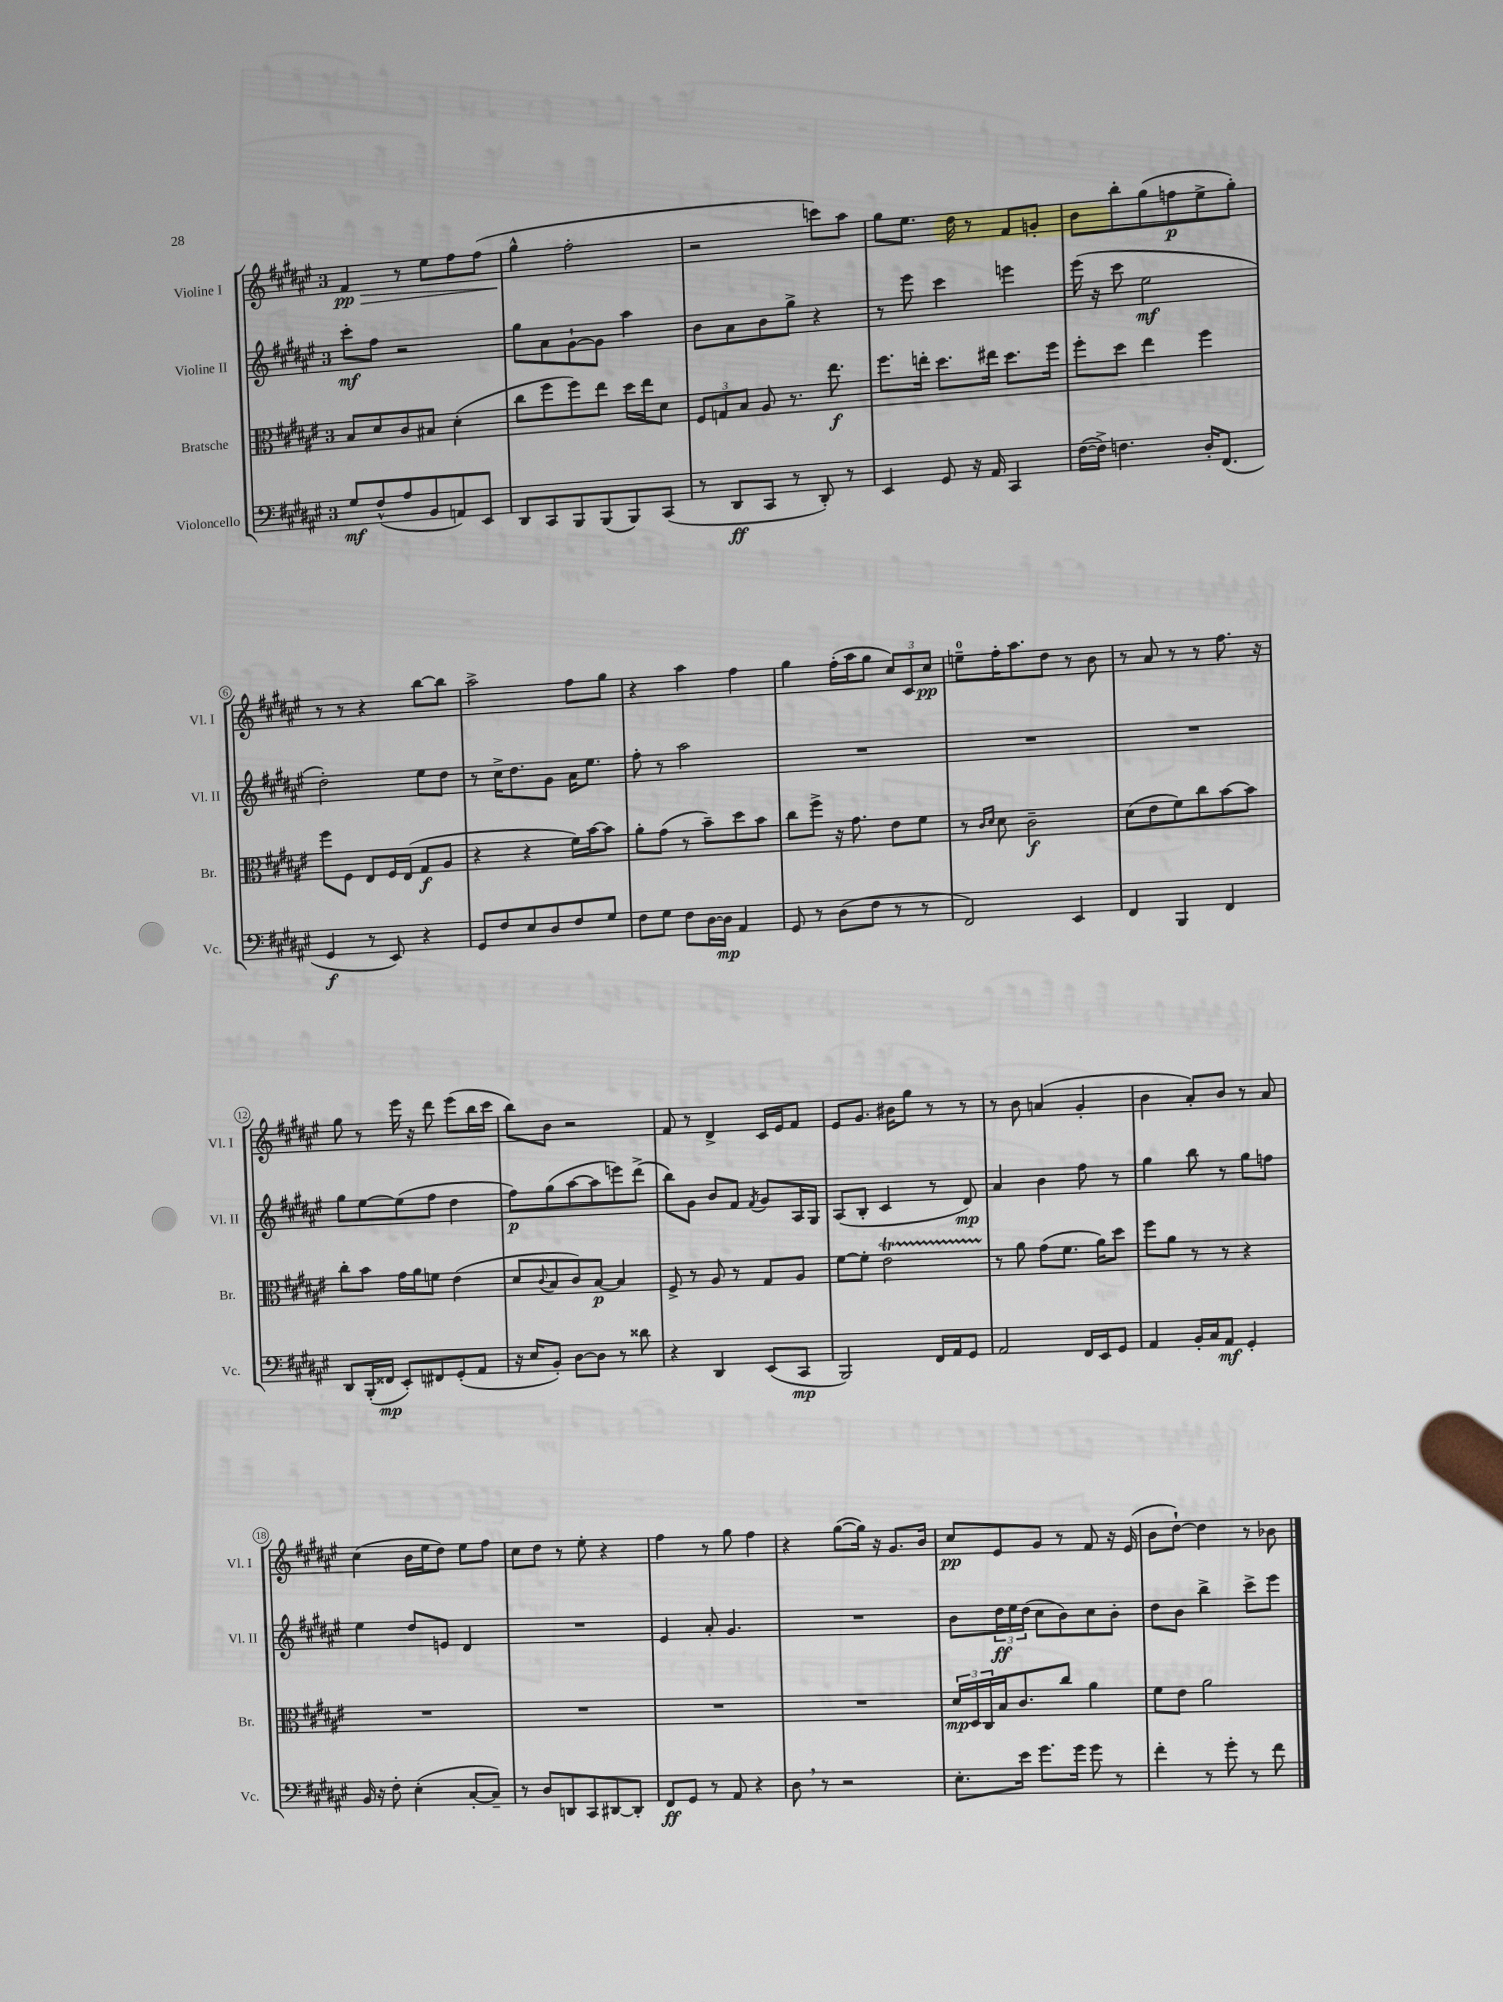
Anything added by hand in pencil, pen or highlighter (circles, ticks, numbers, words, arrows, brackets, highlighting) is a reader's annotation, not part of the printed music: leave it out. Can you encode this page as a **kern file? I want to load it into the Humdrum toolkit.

**kern	**dynam	**kern	**dynam	**kern	**dynam	**kern	**dynam
*part4	*part4	*part3	*part3	*part2	*part2	*part1	*part1
*staff4	*staff4	*staff3	*staff3	*staff2	*staff2	*staff1	*staff1
*I"Violoncello	*	*I"Bratsche	*	*I"Violine II	*	*I"Violine I	*
*I'Vc.	*	*I'Br.	*	*I'Vl. II	*	*I'Vl. I	*
*clefF4	*	*clefC3	*	*clefG2	*	*clefG2	*
*k[f#c#g#d#a#e#]	*	*k[f#c#g#d#a#e#]	*	*k[f#c#g#d#a#e#]	*	*k[f#c#g#d#a#e#]	*
*M3/4	*	*M3/4	*	*M3/4	*	*M3/4	*
=1	=1	=1	=1	=1	=1	=1	=1
!	!	!	!	!	!	!	!LO:HP:b
8G#/L	mf	8B/L	.	8ccc#'\L	mf	4f#/	> pp
(8F#^^/	.	8d#/	.	8ff#\J	.	.	.
8A#/	.	8c#/	.	2r	.	8r	.
8BB/	.	8B#X/J	.	.	.	8ee#\L	.
8AAn/)	.	(4d#'\	.	.	.	8ff#\	.
8EE#/J	.	.	.	.	.	(8ff#\J	.
=2	=2	=2	=2	=2	=2	=2	=2
8DD#/L	.	8cc#\L	.	8gg#\L	.	4gg#^^\	.
8CC#/	.	8ff#\	.	8a#\	.	.	.
8BBB/	.	8ff#\)	.	[8g#`\	.	2ff#'\	]
(8BBB/	.	8ee#\J	.	8g#\J]	.	.	.
8BBB/)	.	16dd#\LL	.	4aa#\	.	.	.
.	.	16ee#\J	.	.	.	.	.
(8CC#/J	.	8d#\J	.	.	.	.	.
=3	=3	=3	=3	=3	=3	=3	=3
8r	.	12F#/L	.	8b\L	.	2r	.
.	.	12Gn/	.	.	.	.	.
8DD#/L	ff	.	.	8a#\	.	.	.
.	.	12B/J	.	.	.	.	.
8CC#/J	.	8A#/	.	8b\	.	.	.
8r	.	8.r	.	8gg#^\J	.	.	.
8DD#'/)	.	.	.	4r	.	8cccn\L)	.
.	.	8.ee#\	f	.	.	.	.
8r	.	.	.	.	.	8aa#\J	.
=4	=4	=4	=4	=4	=4	=4	=4
4EE#/	.	8.ff#\L	.	8r	.	8gg#\L	.
.	.	.	.	8eee#\	.	8.ee#\J	.
.	.	16een'\Jk	.	.	.	.	.
8GG#/	.	8.dd#\L	.	4ccc#\	.	.	.
.	.	.	.	.	.	16dd#\	.
16r	.	.	.	.	.	8r	.
16AA#/	.	16ee#X\Jk	.	.	.	.	.
4CC#/	.	8.dd#\L	.	4eeen\	.	8f#/L	.
.	.	.	.	.	.	8gn'/J	.
.	.	16ff#\Jk	.	.	.	.	.
=5	=5	=5	=5	=5	=5	=5	=5
([16F#\LL	.	8ff#'\L	.	(16eee#\	.	8b\L	.
16F#^\JJ])	.	.	.	16r	.	.	.
4.Fn\	.	8dd#\J	.	8ccc#\	.	8bb'\	.
.	.	4ee#\	.	2ee#\	mf	(8gg#\	.
.	.	.	.	.	.	8ffn\	p
16D#'/KL	.	4ff#\	.	.	.	8ee#^\	.
(8.FF#/J	.	.	.	.	.	.	.
.	.	.	.	.	.	8gg#'\J)	.
!!LO:LB:g=z
=6	=6	=6	=6	=6	=6	=6	=6
4GG#/	f	8ff#\L	.	2dd#'\)	.	8r	.
.	.	8F#\J	.	.	.	8r	.
8r	.	8E#/L	.	.	.	4r	.
8EE#/)	.	16F#/L	.	.	.	.	.
.	.	(16E#/JJ	.	.	.	.	.
4r	.	8G#/L	f	8ee#\L	.	[8bb\L	.
.	.	8A#/J	.	8dd#\J	.	8bb\J]	.
=7	=7	=7	=7	=7	=7	=7	=7
8GG#/L	.	4r	.	8r	.	2aa#^\	.
8F#/	.	.	.	16cc#^\KL	.	.	.
.	.	.	.	8.dd#\	.	.	.
8E#/	.	4r	.	.	.	.	.
8D#/	.	.	.	8g#\J	.	.	.
8F#/	.	16f#\LL)	.	16a#\KL	.	8ff#\L	.
.	.	[16b\J	.	8.ee#\J	.	.	.
8G#/J	.	8b\J]	.	.	.	8gg#\J	.
=8	=8	=8	=8	=8	=8	=8	=8
8F#\L	.	8a#'\L	.	8ff#'\	.	4r	.
8G#\J	.	(8g#\J	.	8r	.	.	.
8F#\L	.	8r	.	2aa#\	.	4aa#\	.
[16D#\L	.	8b~\L)	.	.	.	.	.
16D#\JJ]	mp	.	.	.	.	.	.
4AA#/	.	8dd#\	.	.	.	4ff#\	.
.	.	8b\J	.	.	.	.	.
=9	=9	=9	=9	=9	=9	=9	=9
8GG#/	.	8cc#\L	.	2.r	.	4gg#\	.
8r	.	8ff#^\J	.	.	.	.	.
(8D#\L	.	16r	.	.	.	(16ff#'\LL	.
.	.	8.g#\	.	.	.	16aa#\J	.
8F#\J	.	.	.	.	.	8gg#\J	.
8r	.	8e#\L	.	.	.	12cc#/L)	.
.	.	.	.	.	.	12c#/	.
8r	.	8f#\J	.	.	.	.	.
.	.	.	.	.	.	12cc#/J	pp
=10	=10	=10	=10	=10	=10	=10	=10
2FF#/)	.	8r	.	2.r	.	8een~\L	.
.	.	16qqc#/LL	.	.	.	.	.
.	.	16qqd#/JJ	.	.	.	.	.
.	.	8d#\	.	.	.	16ff#'\K	.
.	.	.	.	.	.	8.aa#\	.
.	.	2c#~\	f	.	.	.	.
.	.	.	.	.	.	8dd#\J	.
4EE#/	.	.	.	.	.	8r	.
.	.	.	.	.	.	8b\	.
=11	=11	=11	=11	=11	=11	=11	=11
4FF#/	.	(8d#\L	.	2.r	.	8r	.
.	.	8e#\	.	.	.	8a#/	.
4BBB/	.	8f#\)	.	.	.	8r	.
.	.	8cc#\	.	.	.	8r	.
4FF#/	.	[8b\	.	.	.	8.ff#\	.
.	.	8b\J]	.	.	.	.	.
.	.	.	.	.	.	16r	.
!!LO:LB:g=z
=12	=12	=12	=12	=12	=12	=12	=12
8DD#/L	.	8cc#'\L	.	8gg#\L	.	8gg#\	.
(16BBB'/L	.	8b\J	.	[8ee#\	.	8r	.
16FF##X/JJ	mp	.	.	.	.	.	.
8EE#'/L)	.	16g#\LL	.	(8ee#\]	.	16eee#\	.
.	.	16a#\J	.	.	.	16r	.
8FF#X/	.	8fn\J	.	8ff#\J	.	8ddd#\	.
(8GG#'/	.	(4e#\	.	4dd#\	.	(8eee#\L	.
8AA#/J	.	.	.	.	.	16bb\L	.
.	.	.	.	.	.	16ccc#\JJ	.
=13	=13	=13	=13	=13	=13	=13	=13
16r	.	8d#/L	.	8ff#\L)	p	8bb\L)	.
16E#/KL	.	.	.	.	.	.	.
.	.	8qqc#/	.	.	.	.	.
8BB'/J)	.	8B/	.	(8gg#\	.	8b\J	.
[8D#\L	.	8c#/)	.	[8aa#\	.	2r	.
8D#\J]	.	[8B/J	p	8aa#\]	.	.	.
8r	.	4B/]	.	8eeen\)	.	.	.
8d##X\	.	.	.	(8ddd#^\J	.	.	.
=14	=14	=14	=14	=14	=14	=14	=14
4r	.	8F#^/	.	8bb\L)	.	8f#/	.
.	.	8r	.	8g#\J	.	8r	.
4DD#/	.	8A#/	.	8b/L	.	4d#^/	.
.	.	8r	.	8f#/J	.	.	.
.	.	.	.	8qf#/	.	.	.
(8EE#/L	.	8G#/L	.	8g#/L	.	16c#/LL	.
.	.	.	.	.	.	16e#/J	.
8CC#/J	mp	8A#/J	.	16A#/L	.	8f#/J	.
.	.	.	.	16G#/JJ	.	.	.
=15	=15	=15	=15	=15	=15	=15	=15
2BBB/)	.	[8f#\L	.	(8A#/L	.	8e#/L	.
.	.	8f#'\J]	.	8B'/J	.	8.g#/J	.
.	.	2e#t\	.	4c#/	.	.	.
.	.	.	.	.	.	16b#X\KL	.
.	.	.	.	.	.	8gg#\J	.
16FF#/LL	.	.	.	8r	.	8r	.
16AA#/J	.	.	.	.	.	.	.
8GG#/J	.	.	.	8d#/)	mp	8r	.
=16	=16	=16	=16	=16	=16	=16	=16
2AA#/	.	8r	.	4a#/	.	8r	.
.	.	8a#\	.	.	.	8b\	.
.	.	(8g#\L	.	4b\	.	(4an/	.
.	.	8.f#\J	.	.	.	.	.
16FF#/LL	.	.	.	8ff#\	.	4g#'/	.
16EE#/J	.	16a#\KL)	.	.	.	.	.
8GG#/J	.	8dd#\J	.	8r	.	.	.
=17	=17	=17	=17	=17	=17	=17	=17
4AA#/	.	8ff#\L	.	4gg#\	.	4b\	.
.	.	8a#\J	.	.	.	.	.
16BB'/LL	.	8r	.	8bb\	.	8a#'/L)	.
16C#/J	.	.	.	.	.	.	.
8AA#/J	mf	8r	.	8r	.	8b/J	.
4GG#'/	.	4r	.	8gg#\L	.	8r	.
.	.	.	.	8ffn\J	.	8a#/	.
!!LO:LB:g=z
=18	=18	=18	=18	=18	=18	=18	=18
16BB/	.	2.r	.	4ee#\	.	(4cc#\	.
16r	.	.	.	.	.	.	.
8F#'\	.	.	.	.	.	.	.
(4E#'\	.	.	.	8dd#/L	.	16b\LL	.
.	.	.	.	.	.	16ee#\J	.
.	.	.	.	8en/J	.	8dd#\J)	.
[8C#'/L	.	.	.	4d#/	.	8ee#\L	.
8C#~/J])	.	.	.	.	.	8ff#\J	.
=19	=19	=19	=19	=19	=19	=19	=19
8r	.	2.r	.	2.r	.	8cc#\L	.
8D#/L	.	.	.	.	.	8dd#\J	.
8DDn/	.	.	.	.	.	8r	.
8CC#/	.	.	.	.	.	8ee#'\	.
[8DD#X/	.	.	.	.	.	4r	.
8DD#'/J]	.	.	.	.	.	.	.
=20	=20	=20	=20	=20	=20	=20	=20
8FF#/L	ff	2.r	.	4e#/	.	4ff#\	.
8GG#/J	.	.	.	.	.	.	.
8r	.	.	.	8a#'/	.	8r	.
8AA#/	.	.	.	4.g#/	.	8gg#\	.
4r	.	.	.	.	.	4ff#\	.
=21	=21	=21	=21	=21	=21	=21	=21
8D#,\	.	2.r	.	2.r	.	4r	.
8r	.	.	.	.	.	.	.
2r	.	.	.	.	.	([8gg#\L	.
.	.	.	.	.	.	16gg#\Jk])	.
.	.	.	.	.	.	16r	.
.	.	.	.	.	.	8.g#/L	.
.	.	.	.	.	.	16b/Jk	.
=22	=22	=22	=22	=22	=22	=22	=22
8.E#'\L	.	24d#/LL	mp	8b\L	.	8cc#/L	pp
.	.	24D#/	.	.	.	.	.
.	.	24C#/	.	.	.	.	.
.	.	16B/J	.	24dd#\L	ff	8e#/	.
.	.	.	.	24ee#\	.	.	.
16e#\Jk	.	8.c#/	.	.	.	.	.
.	.	.	.	(24dd#\JJ	.	.	.
8.g#\L	.	.	.	8cc#\L	.	8g#/J	.
.	.	8cc#/J	.	8b\)	.	8r	.
16g#\Jk	.	.	.	.	.	.	.
8g#\	.	4a#\	.	8cc#\	.	8f#/	.
8r	.	.	.	8b'\J	.	16r	.
.	.	.	.	.	.	(16e#/	.
=23	=23	=23	=23	=23	=23	=23	=23
4f#'\	.	8f#\L	.	8dd#\L	.	8b\L	.
.	.	8e#\J	.	8b\J	.	[8dd#`\J)	.
8r	.	2a#\	.	4bb^\	.	4dd#\]	.
8g#'\	.	.	.	.	.	.	.
8r	.	.	.	8ccc#^\L	.	8r	.
8f#\	.	.	.	8eee#\J	.	8b-X\	.
==	==	==	==	==	==	==	==
*-	*-	*-	*-	*-	*-	*-	*-
